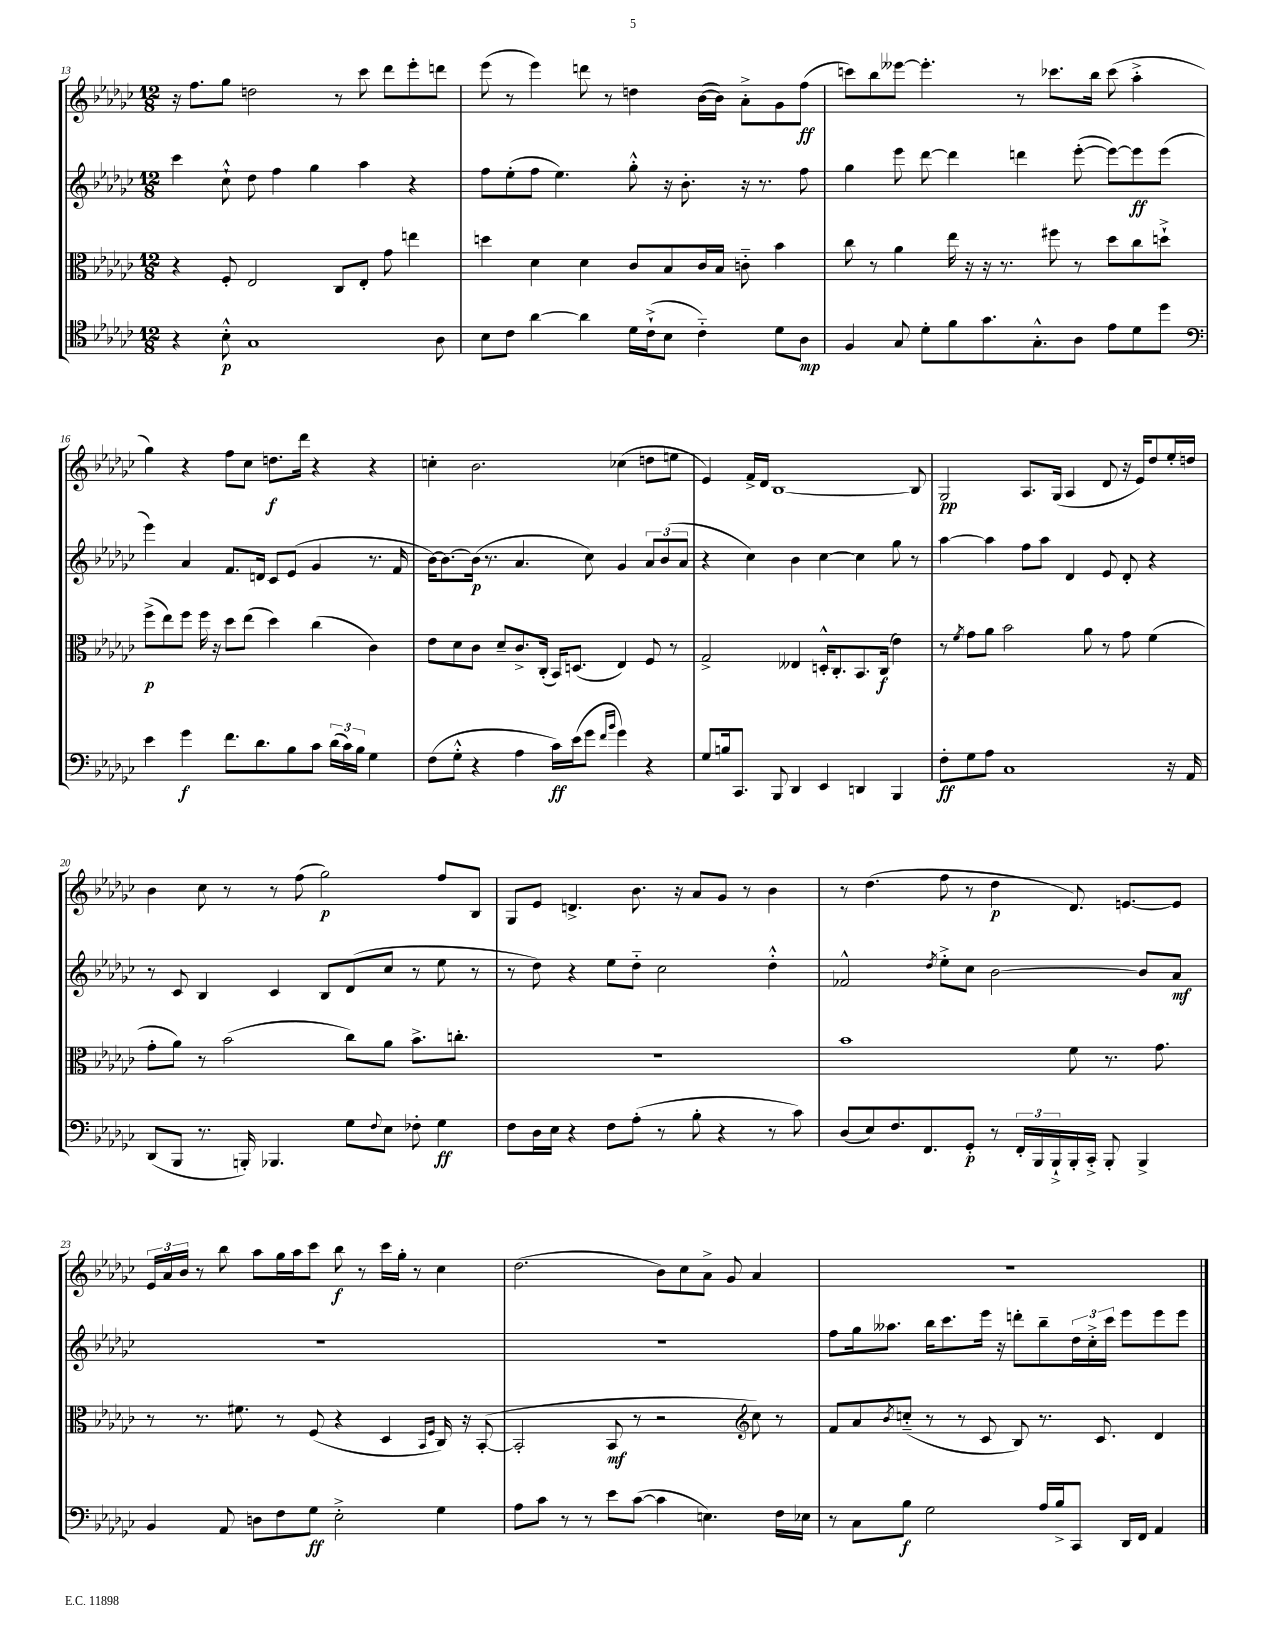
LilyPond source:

<<
\new StaffGroup <<
\new Staff = "s0" {
    \clef treble \key ges \major \numericTimeSignature \time 12/8
    r16 f''8. ges''8 d''2 r8 ces'''8 des'''8 ees'''8-. d'''8 |
    ees'''8( r8 ees'''4) d'''8 r8 d''4 bes'16~( bes'16) aes'8-.-> ges'8 f''8\ff( |
    c'''8) bes''8 eeses'''8~ eeses'''4.-. r8 ces'''8. bes''16 ces'''8( aes''4-.-> |
    ges''4) r4 f''8 ces''8 d''8.\f des'''16 r4 r4 |
    c''4-. bes'2. ces''4( d''8 e''8 |
    ees'4) f'16-> des'16 bes1~ bes8 |
    ges2\pp aes8. ges16( aes4 des'8 r16 ees'16) des''8 ees''16-. d''16 |
    bes'4 ces''8 r8 r8 f''8( ges''2\p) f''8 bes8 |
    ges8 ees'8 d'4.-> bes'8. r16 aes'8 ges'8 r8 bes'4 |
    r8 des''4.( f''8 r8 des''4\p des'8.) e'8.~ e'8 |
    \tuplet 3/2 { ees'16 aes'16 bes'16 } r8 bes''8 aes''8 ges''16 aes''16 ces'''8 bes''8\f r8 ces'''16 ges''16-. r8 ces''4 |
    des''2.( bes'8) ces''8 aes'8-> ges'8 aes'4 |
    R1. \bar "|." |
}
\new Staff = "s1" {
    \clef treble \key ges \major \numericTimeSignature \time 12/8
    ces'''4 ces''8-!-^ des''8 f''4 ges''4 aes''4 r4 |
    f''8 ees''8-.( f''8 ees''4.) ges''8-.-^ r16 bes'8.-. r16 r8. f''8 |
    ges''4 ees'''8 des'''8~ des'''4 d'''4 ees'''8~-.( ees'''8~) ees'''8\ff ees'''8( |
    ees'''4) aes'4 f'8. d'16 ces'8 ees'8( ges'4 r8. f'16 |
    bes'16~) bes'8.~ bes'16\p( r8. aes'4. ces''8) ges'4 \tuplet 3/2 { aes'8 bes'8( aes'8 } |
    r4 ces''4) bes'4 ces''4~ ces''4 ges''8 r8 |
    aes''4~ aes''4 f''8 aes''8 des'4 ees'8 des'8-. r4 |
    r8 ces'8 bes4 ces'4 bes8 des'8( ces''8 r8 ees''8 r8 |
    r8 des''8) r4 ees''8 des''8-_ ces''2 des''4-.-^ |
    fes'2-^ \acciaccatura { des''8 } ees''8-.-> ces''8 bes'2~ bes'8 aes'8\mf |
    R1. |
    R1. |
    f''8 ges''16 aeses''8. bes''16 ces'''8. ees'''16 r16 d'''8-. bes''8-- \tuplet 3/2 { des''16 ces''16-.-> ces'''16 } ees'''8 ees'''8 ees'''8 \bar "|." |
}
\new Staff = "s2" {
    \clef alto \key ges \major \numericTimeSignature \time 12/8
    r4 f8-. ees2 ces8 ees8-. ges'8 e''4 |
    d''4 des'4 des'4 ces'8 bes8 ces'16 bes16 c'8-_ bes'4 |
    ces''8 r8 aes'4 ees''16 r16 r16 r8. fis''8 r8 des''8 ces''8 d''8-!-> |
    f''8->\p( ees''8) f''8 f''16 r16 des''8 ees''8( des''4) ces''4( ces'4) |
    ees'8 des'8 ces'8 des'8-- ces'8.-> ces16-.( bes,16) d8.( ees4) f8 r8 |
    ges2-> eeses4 d16-.-^ ces8.-. bes,8. ces16\f( ees'4) |
    r8 \acciaccatura { f'8 } ges'8 aes'8 bes'2 aes'8 r8 ges'8 f'4( |
    ges'8-. aes'8) r8 bes'2( ces''8) aes'8 bes'8.-> c''8.-. |
    R1. |
    bes'1 f'8 r8. ges'8. |
    r8 r8. fis'8. r8 f8( r4 des4 \grace { bes,16 f16 } ces16) r16 bes,8~-.( |
    bes,2-. bes,8\mf r8 r2 \clef treble ces''8) r8 |
    f'8 aes'8 \acciaccatura { bes'8 } c''8-_( r8 r8 ces'8 bes8) r8. ces'8. des'4 \bar "|." |
}
\new Staff = "s3" {
    \clef tenor \key ges \major \numericTimeSignature \time 12/8
    r4 bes8-.-^\p ges1 aes8 |
    bes8 ces'8 aes'4~ aes'4 des'16 ces'16-!->( bes8 ces'4-_) des'8 aes8\mp |
    f4 ges8 des'8-. f'8 ges'8. ges8.-.-^ aes8 ees'8 des'8 des''8 |
    \clef bass ees'4 ges'4\f f'8. des'8. bes8 ces'8 \tuplet 3/2 { des'16( ces'16) bes16 } ges4 |
    f8( ges8-.-^ r4 aes4 ces'16\ff) ees'16( ges'8 \grace { f'16 bes'16 } ges'4) r4 |
    ges8 b16 ces,8. bes,,8 des,4 ees,4 d,4 bes,,4 |
    f8-.\ff ges8 aes8 ces1 r16 aes,16 |
    des,8( bes,,8 r8. b,,16-.) bes,,4. ges8 \appoggiatura { f8 } ees8 fes8-. ges4\ff |
    f8 des16 ees16 r4 f8 aes8-.( r8 bes8-. r4 r8 ces'8) |
    des8( ees8) f8. f,8. ges,8-.\p r8 \tuplet 3/2 { f,16-. bes,,16 bes,,16-!-> } bes,,16-. ces,16-.-> bes,,8-. bes,,4-> |
    bes,4 aes,8 d8 f8 ges8\ff ees2-.-> ges4 |
    aes8 ces'8 r8 r8 ees'8 ces'8~( ces'4 e4.) f16 ees16 |
    r8 ces8 bes8\f ges2 aes16 bes16-> ces,8 des,16 f,16 aes,4 \bar "|." |
}
>>
>>
\layout { \context { \Score currentBarNumber = #13 } }
